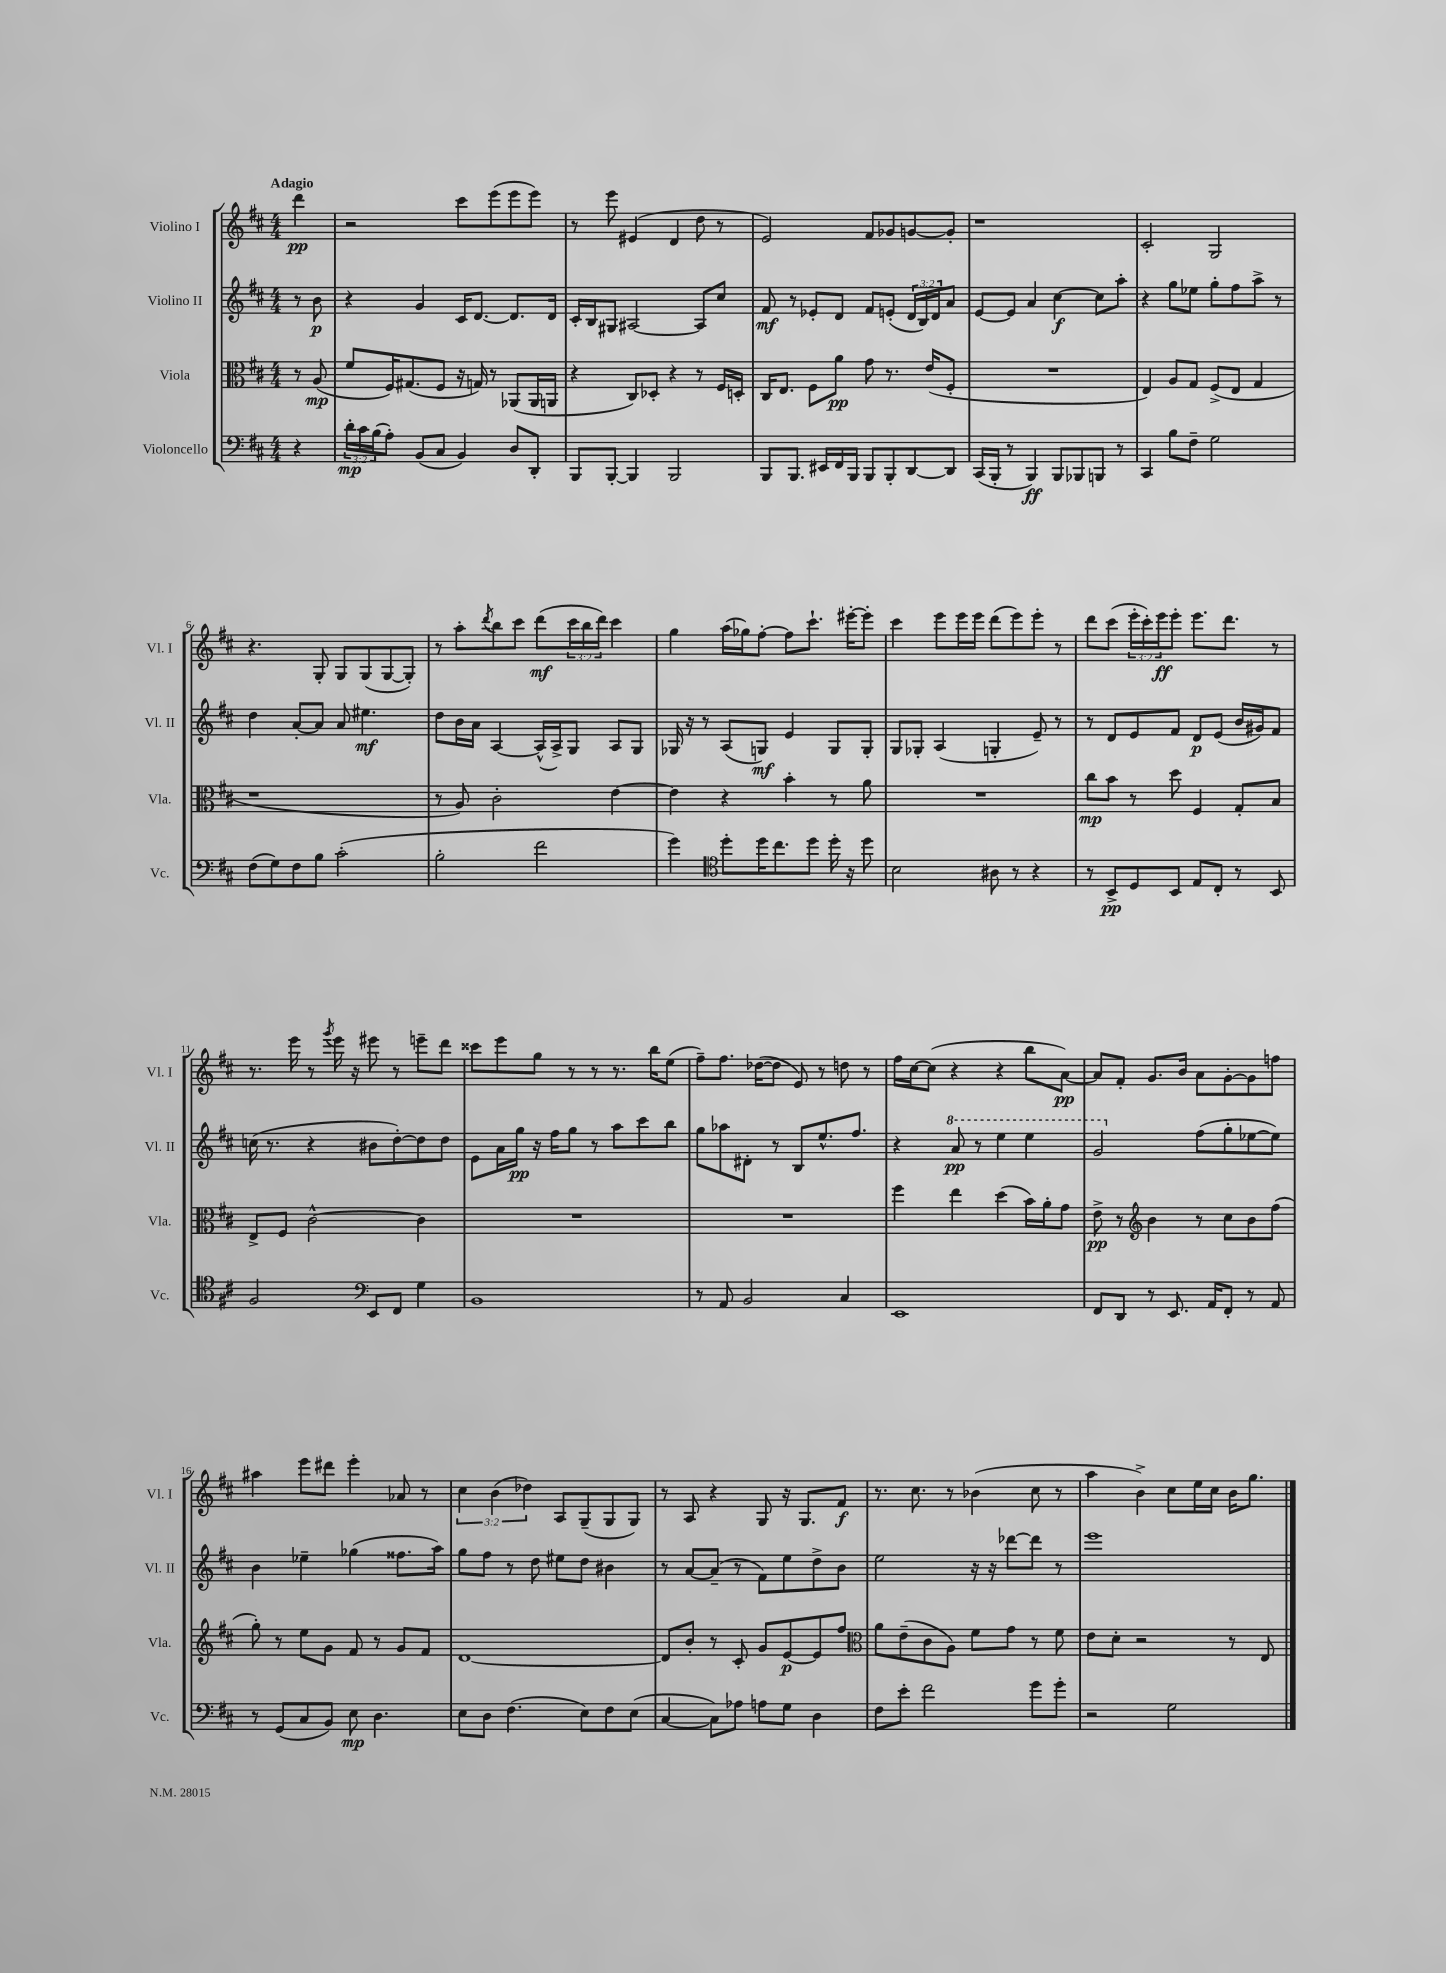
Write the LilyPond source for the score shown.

<<
\new StaffGroup <<
\new Staff = "s0" \with { instrumentName = "Violino I" shortInstrumentName = "Vl. I" } {
    \clef treble \key d \major \numericTimeSignature \time 4/4 \override Staff.TupletNumber.text = #tuplet-number::calc-fraction-text \partial 4 \tempo "Adagio"
    d'''4\pp |
    r2 cis'''8 e'''8( e'''8 e'''8) |
    r8 e'''8 eis'4( d'4 d''8 r8 |
    e'2) fis'8 ges'8 g'8~ g'8-. |
    r1 |
    cis'2-. g2 |
    r4. g8-. g8 g8( g8~ g8-.) |
    r8 a''8-. \acciaccatura { d'''8 } b''8 cis'''8 d'''8\mf( \tuplet 3/2 { cis'''16 b''16 d'''16) } cis'''4 |
    g''4 a''16( ges''16) fis''8~-. fis''8 cis'''8.-! eis'''16~-. eis'''8-. |
    cis'''4 e'''8 e'''16 e'''16 d'''8( e'''8) e'''8-. r8 |
    d'''8 cis'''8( \tuplet 3/2 { e'''16-. cis'''16-.) e'''16\ff } e'''8-. e'''8. d'''8. r8 |
    r8. e'''16 r8 \acciaccatura { g'''8 } e'''16 r16 eis'''8 r8 e'''8-- d'''8 |
    cisis'''8 e'''8 g''8 r8 r8 r8. b''16 e''8( |
    fis''8--) fis''8. des''16~( des''8 e'8) r8 d''8 r8 |
    fis''16 cis''16~ cis''8( r4 r4 b''8 a'8~\pp) |
    a'8 fis'8-. g'8. b'16 a'8 g'8~-. g'8 f''8 |
    ais''4 e'''8 dis'''8 e'''4-. aes'8 r8 |
    \tuplet 3/2 { cis''4 b'4( des''4) } a8 g8--( g8 g8) |
    r8 a8 r4 g8 r16 g8. fis'8\f |
    r8. cis''8. r8 bes'4( cis''8 r8 |
    a''4 b'4->) cis''8 e''16 cis''16 b'16 g''8. \bar "|." |
}
\new Staff = "s1" \with { instrumentName = "Violino II" shortInstrumentName = "Vl. II" } {
    \clef treble \key d \major \numericTimeSignature \time 4/4 \override Staff.TupletNumber.text = #tuplet-number::calc-fraction-text \partial 4
    r8 b'8\p |
    r4 g'4 cis'16 d'8.~ d'8. d'16 |
    cis'16-. b16 gis8 ais2~ ais8 cis''8 |
    fis'8\mf r8 ees'8-. d'8 fis'8 e'8-.( \tuplet 3/2 { d'16 b16) d'16 } a'8 |
    e'8~ e'8 a'4 cis''4~\f cis''8 a''8-. |
    r4 g''8 ees''8 g''8-. fis''8 a''8-> r8 |
    d''4 a'8~-. a'8 a'8 eis''4.\mf |
    d''8 b'16 a'16 a4~ a16-^( a16->) g8 a8 g8 |
    ges16 r16 r8 a8( g8\mf) e'4 g8 g8-. |
    g8 ges8-. a4( g4-. e'8--) r8 |
    r8 d'8 e'8 fis'8 d'8\p e'8( b'16 gis'16) fis'8 |
    c''16( r8. r4 bis'8 d''8~-.) d''8 d''8 |
    e'8 a'16 g''16\pp r16 fis''16 g''8 r8 a''8 cis'''8 b''8 |
    g''8 aes''8 dis'8-. r8 b8 e''8.-^ fis''8. |
    r4 \ottava #1 a''8\pp r8 e'''4 e'''4 |
    g''2 \ottava #0 fis''8( g''8-. ees''8~ ees''8) |
    b'4 ees''4-- ges''4( fisis''8. a''16) |
    g''8 fis''8 r8 d''8 eis''8 d''8 bis'4 |
    r8 a'8~ a'8--( r8 fis'8) e''8 d''8-> b'8 |
    e''2 r16 r16 des'''8~ des'''8 r8 |
    e'''1 \bar "|." |
}
\new Staff = "s2" \with { instrumentName = "Viola" shortInstrumentName = "Vla." } {
    \clef alto \key d \major \numericTimeSignature \time 4/4 \partial 4
    r8 a8\mp( |
    fis'8 fis16) gis8.( fis8 r16 g16) r8 aes,8( aes,16 a,16 |
    r4 cis8) des8-. r4 r8 fis16 d16-. |
    cis16 e8. fis8 a'8\pp g'8 r8. e'16( fis8-. |
    R1 |
    e4) a8 g8 fis8->( e8 g4 |
    r1 |
    r8 a8) cis'2-. e'4~ |
    e'4 r4 b'4-. r8 a'8 |
    R1 |
    cis''8\mp b'8 r8 d''8 fis4 g8-. b8 |
    e8-> fis8 cis'2~-^ cis'4 |
    R1 |
    R1 |
    fis''4 e''4 d''4( b'16) a'16-. g'8 |
    e'8->\pp r8 \clef treble b'4 r8 cis''8 b'8 fis''8( |
    g''8-.) r8 e''8 g'8 fis'8 r8 g'8 fis'8 |
    d'1~ |
    d'8 b'8-. r8 cis'8-. g'8 e'8~\p e'8 fis''8 |
    \clef alto a'8 e'8--( cis'8 a8) fis'8 g'8 r8 fis'8 |
    e'8 d'8-. r2 r8 e8 \bar "|." |
}
\new Staff = "s3" \with { instrumentName = "Violoncello" shortInstrumentName = "Vc." } {
    \clef bass \key d \major \numericTimeSignature \time 4/4 \override Staff.TupletNumber.text = #tuplet-number::calc-fraction-text \partial 4
    r4 |
    \tuplet 3/2 { d'16-.\mp cis'16 b16( } a8-.) b,8( cis8 b,4) d8 d,8-. |
    b,,8 b,,8~-. b,,4 b,,2 |
    b,,8 b,,8. eis,16 fis,16 b,,16 b,,8 b,,8-. d,8~ d,8 |
    cis,16( b,,16-. r8 b,,4\ff) b,,8 bes,,8 b,,8 r8 |
    cis,4 b8 fis8-- g2 |
    fis8( g8) fis8 b8 cis'2-.( |
    b2-. fis'2 |
    g'4) \clef tenor d''8-. d''16 cis''8. d''8 d''16-. r16 d''8 |
    b2 ais8 r8 r4 |
    r8 b,8->\pp d8 b,8 e8 cis8-. r8 b,8 |
    fis2 \clef bass e,8 fis,8 g4 |
    b,1 |
    r8 a,8 b,2 cis4 |
    e,1 |
    fis,8 d,8 r8 e,8. a,16 fis,8-. r8 a,8 |
    r8 g,8( cis8 b,8) e8\mp d4. |
    e8 d8 fis4.( e8) fis8 e8( |
    cis4~ cis8) aes8 a8 g8 d4 |
    fis8 e'8-. fis'2 g'8 g'8-. |
    r2 g2 \bar "|." |
}
>>
>>
